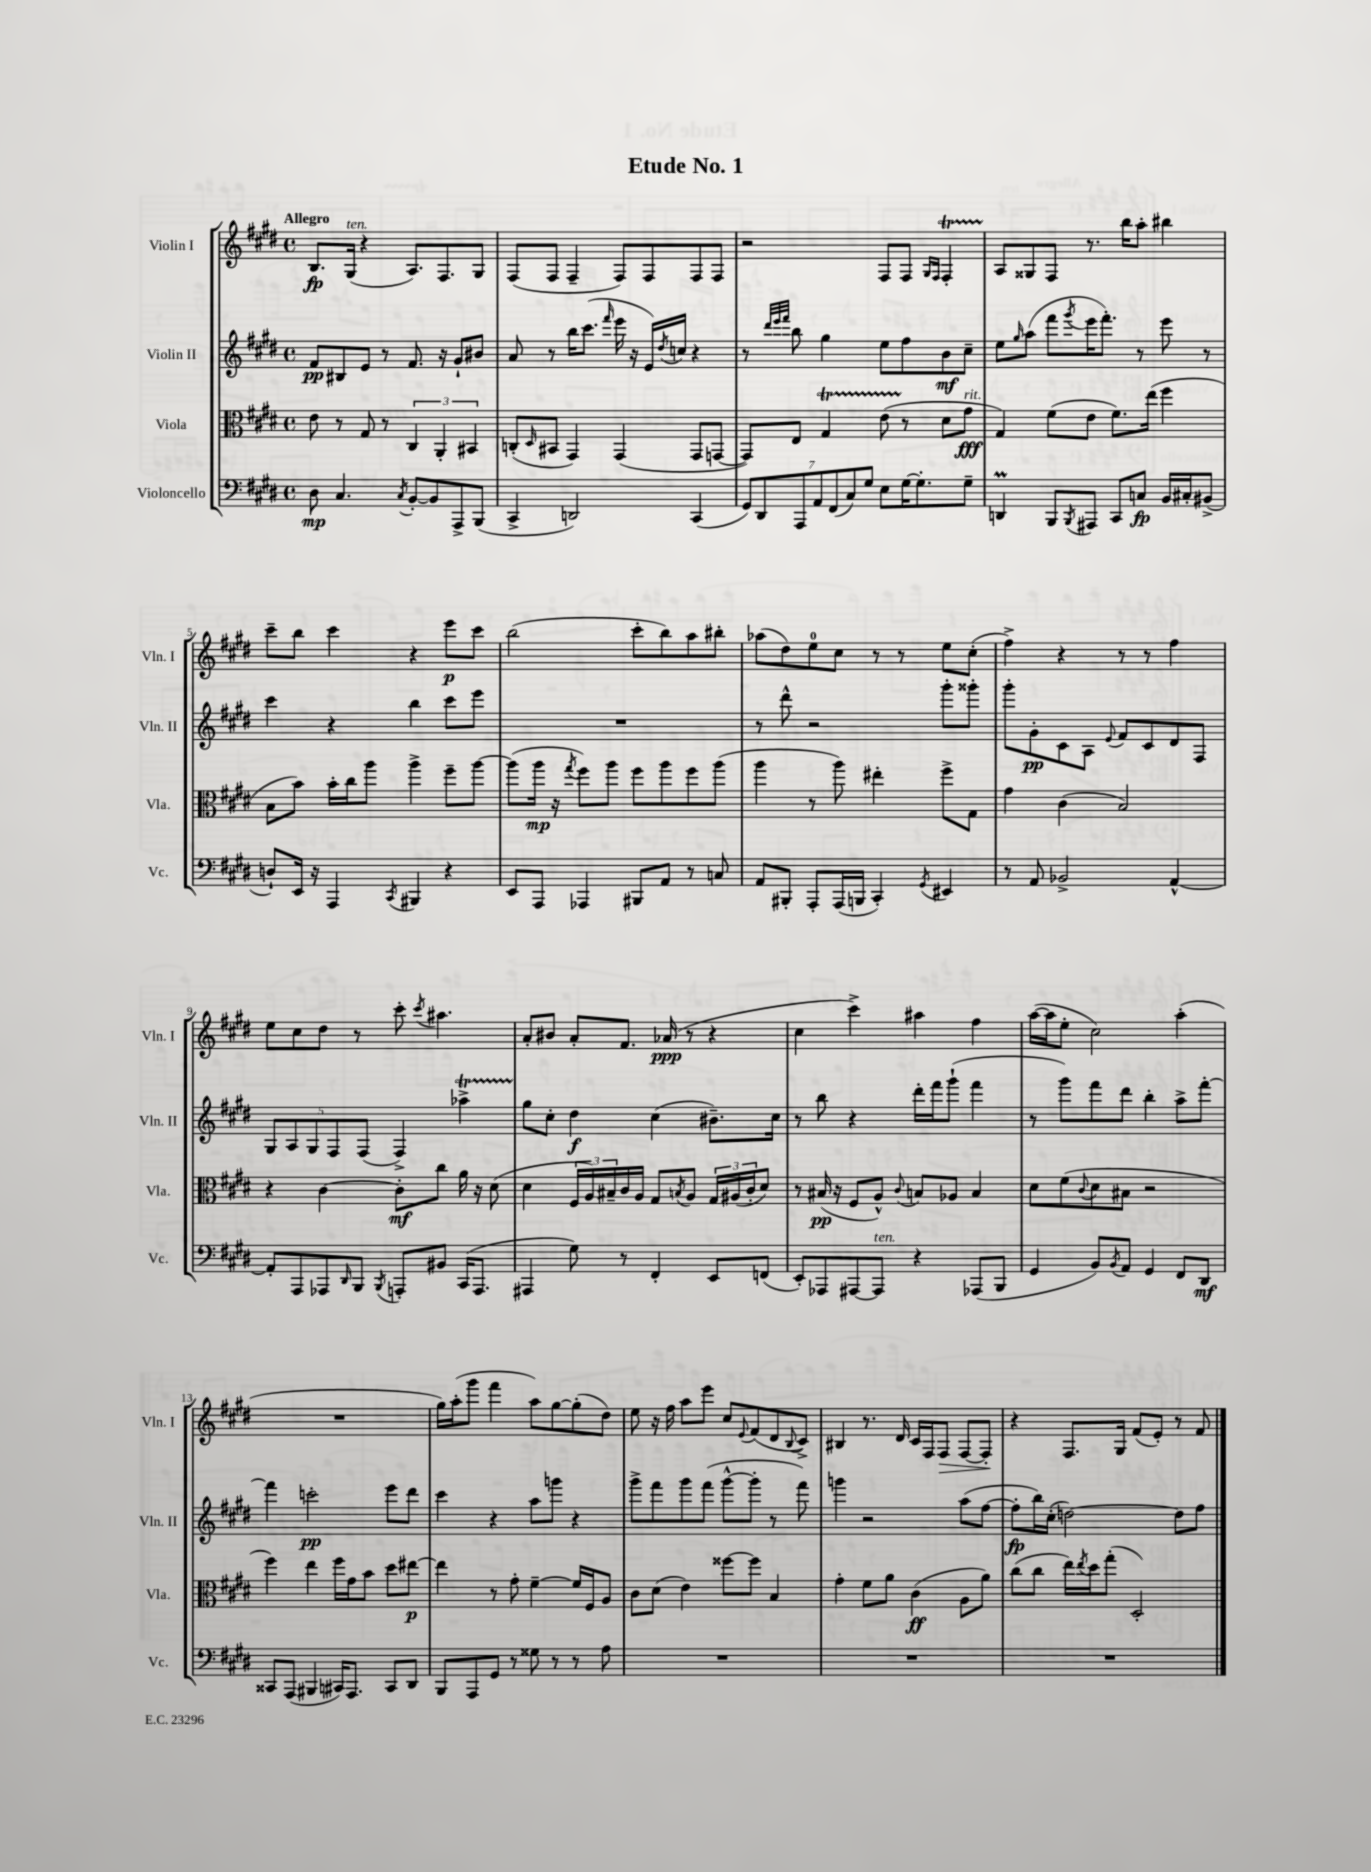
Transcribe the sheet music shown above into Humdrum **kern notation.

**kern	**kern	**kern	**kern
*staff4	*staff3	*staff2	*staff1
*clefF4	*clefC3	*clefG2	*clefG2
*k[f#c#g#d#]	*k[f#c#g#d#]	*k[f#c#g#d#]	*k[f#c#g#d#]
*M4/4	*M4/4	*M4/4	*M4/4
*met(c)	*met(c)	*met(c)	*met(c)
8D#\	8e\	8f#/L	8.B/L
4.C#/	8r	8B#/	.
.	.	.	(16G#/Jk
.	8G#/	8e/J	4r
.	8r	8r	.
8qC#/	.	.	.
[8BB'/L	6C#/	8.f#/	8.A/L)
8BB/]	.	.	.
.	6AA'/	.	.
.	.	16r	8.F#/
8AAA^/	.	8g#`/L	.
.	6BB#/	.	.
(8BBB/J	.	8b#/J	8G#/J
=	=	=	=
4CC#^/	(8C'/L	8a/	(8F#/L
.	16qqD#/	.	.
.	8BB#/J	8r	8F#/J
2DD/)	4GG#/)	16bb\LK	4F#~/
.	.	(8.ccc#\J	.
.	.	16qqfff#/	.
.	(4GG#/	16eee\	8F#/L)
.	.	16r	.
.	.	16e/LL)	8F#/
.	.	8qdd#/	.
.	.	16cc/JJ	.
(4CC#/	8GG#/L	4r	8F#/
.	[8GG/J	.	8F#/J
=	=	=	=
14GG#/L)	8GG/]L)	8r	2r
14DD#/	.	.	.
.	.	32qqddd#/LLL	.
.	.	32qqeee/	.
.	.	32qqfff#/JJJ	.
.	8E/J	8bb\	.
14AAA/	.	.	.
14AA/	.	.	.
.	4G#/	4gg#\	.
(14FF#/	.	.	.
14C#/)	.	.	.
14G#/J	.	.	.
8E\L	(8e\	8ee\L	8F#/L
[16G#\K	8r	8ff#\	8F#/J
8.G#'\]	.	.	.
.	.	.	16qqG#/LL
.	.	.	16qqF#/JJ
.	8d#\L	8b\	4F#'/
8G#~\J	8g#\J	8cc#~\J	.
=	=	=	=
4DD/	4G#/)	8ee\L	8A/L
.	.	16qqgg#/	.
.	.	(8aa\J	8G##/
8BBB/L	(8f#\L	8fff#\L	8F#/J
8qBBB/	.	8qggg#/	.
8AAA#/J	8e\J	16eee\K	8.r
.	.	8.fff#'\J)	.
8CC#/L	8.f#\L)	.	.
.	.	.	16bb\LK
8C/J	.	8r	8aa'\J
.	(16ee\Jk	.	.
16BB/LL	4ff#\	8eee\	4bb#\
16C#'/J	.	.	.
(8BB#^/J	.	8r	.
=	=	=	=
8D`/L)	8B\L	4ccc#\	8ccc#~\L
16EE/Jk	8b\J)	.	8bb\J
16r	.	.	.
4AAA/	16b'\LL	4r	4ccc#\
.	16cc#\J	.	.
.	8aa\J	.	.
8qCC#/	.	.	.
4BBB#/	4aa^\	4bb\	4r
4r	8ff#~\L	8ccc#\L	8eee\L
.	[8aa\J	8eee\J	8ccc#\J
=	=	=	=
8EE/L	(8aa\]L	1r	(2bb\
8AAA/J	16aa\Jk	.	.
.	16r	.	.
.	8qgg#/	.	.
4AAA-/	8ff#\L)	.	.
.	8aa\J	.	.
8BBB#/L	8ff#\L	.	8ccc#'\L
8AA/J	8aa\	.	8bb\)
8r	8ff#\	.	8aa\
8C/	(8aa\J	.	8bb#'\J
=	=	=	=
8AA/L	4aa\	8r	(8aa-\L
8BBB#'/J	.	8ddd#^^\	8dd#\)
8AAA'/L	8r	2r	8ee\
(16AAA/L	8aa\)	.	8cc#\J
16BBB/JJ	.	.	.
4CC#'/)	4ee#'\	.	8r
.	.	.	8r
8qGG#/	.	.	.
4EE#/	8ff#^\L	8ggg#'\L	8ee\L
.	8G#\J	8ggg##'\J	(8cc#'\J
=	=	=	=
8r	4g#\	8ggg#'\L	4ff#^\)
8AA/	.	8g#'\	.
2BB-^/	(4c#\	8c#\	4r
.	.	8A\J	.
.	.	8qqe/	.
.	2B/)	8f#/L	8r
.	.	8c#/	8r
[4AA^^/	.	8d#/	4ff#\
.	.	8F#/J	.
=	=	=	=
8AA'/]L	4r	10G#/L	8ee\L
.	.	10A/	.
8AAA/	.	.	8cc#\
.	.	10G#/	.
8AAA-/	[4c#\	.	8dd#\J
.	.	10F#/	.
16qqDD#/	.	.	.
8BBB/J	.	.	8r
.	.	(10F#/J	.
8qBBB/	.	.	.
8AAA'/L	8c#'\]L	4F#^/)	8ccc#'\
.	.	.	8qccc#/
8BB#/J	8cc#\J	.	4.aa#\
(16CC#/LK	16a\	4aa-^\	.
8.AAA/J	16r	.	.
.	(8d#\	.	.
=	=	=	=
4AAA#/	4d#\	8gg#\L	8a'/L
.	.	8cc#'\J	8b#/J
8G#\)	24F#/LL	4dd#\	8a'/L
.	24A/)	.	.
.	24B#~/	.	.
8r	16c#/	.	8.f#/J
.	16A/JJ	.	.
4FF#'/	8G#/L	(4cc#\	.
.	.	.	(16a-/
.	8qB/	.	.
.	8A/J	.	8r
8EE/L	24G#/LL	8.b#~\L)	4r
.	(24A#/	.	.
.	24c#'/J	.	.
(8FF/J	8d#/J)	.	.
.	.	16cc#\Jk	.
=	=	=	=
8EE'/L)	8r	8r	4cc#\
8AAA-/	(16B#/	8bb\	.
.	16r	.	.
[8AAA#/	8F#/L	4r	4ccc#^\)
8AAA#/]J	8A^^/J)	.	.
.	8qqc#/	.	.
4r	8B/L	16ddd#'\LL	4aa#\
.	.	16fff#\J	.
.	8A-/J	(8ggg#`\J	.
(8AAA-/L	4B/	4fff#\	4ff#\
8BBB/J	.	.	.
=	=	=	=
4GG#/	8d#\L	8r	([16aa\LL
.	.	.	16aa\]J
.	(8f#\	8ggg#\L)	8ee'\J
.	8qqc#/	.	.
8BB/L)	8d#\	8fff#\	2cc#\)
8qBB/	.	.	.
8AA/J	8B#\J	8ddd#\J	.
4GG#/	2r	4bb'\	.
8FF#/L	.	8aa^\L	(4aa'\
8DD#/J	.	[8fff#'\J	.
=	=	=	=
8CC##/L	4ff#\)	4fff#\]	1r
(8AAA/J	.	.	.
4BBB#/	4ee\	2ccc'\	.
16CC#/LK)	16ff#\LL	.	.
8.AAA/J	16g#\J	.	.
.	8b\J	.	.
8CC#/L	8dd#\L	8eee\L	.
8DD#/J	[8ee#\J	8ddd#\J	.
=	=	=	=
8BBB/L	4ee#\]	4ccc#\	16gg#\LL)
.	.	.	(16aa'\J
8AAA/	.	.	8ggg#\J
8GG#/J	8r	4r	4fff#\
8r	8g#'\	.	.
8G##\	[4f#~\	8aa\L	8aa\L)
8r	.	8ggg\J	[8gg#\
8r	16f#/]LL	4r	(8gg#'\]
.	16F#/J	.	.
8A\	8A/J	.	8dd#\J)
=	=	=	=
1r	8c#\L	8ggg#^\L	8ee\
.	(8d#\J	8fff#\	16r
.	.	.	16ff#\
.	4e\)	8ggg#\	8aa\L
.	.	(8fff#\J	8eee\J
.	[8ff##\L	[8ggg#^^\L	8cc#/L
.	.	.	8qqe/
.	8ff##\]J	8ggg#'\]J	(8f#/
.	4B/	8r	8d#/
.	.	.	8qqB/
.	.	8fff#\)	8c#^/J)
=	=	=	=
1r	4g#'\	4ggg\	4B#/
.	8f#\L	2r	8.r
.	8a\J	.	.
.	.	.	16d#/
.	(4c#\	.	16c#/LL
.	.	.	16F#/J
.	.	.	8F#/J
.	8A\L	(8aa\L	[8F#/L
.	8a\J)	[8ff#\J	8F#'/]J
=	=	=	=
1r	(8cc#\L	8ff#'\]L	4r
.	8cc#\J	16bb\L)	.
.	.	(16cc#'\JJ	.
.	16ee\LL)	[2dd\)	8.F#/L
.	8qee/	.	.
.	16dd#\J	.	.
.	(8gg#'\J	.	.
.	.	.	16G#/Jk
.	2D#'/)	.	(8f#/L
.	.	.	8e'/J)
.	.	8dd\]L	8r
.	.	8ff#\J	8f#/
==	==	==	==
*-	*-	*-	*-
